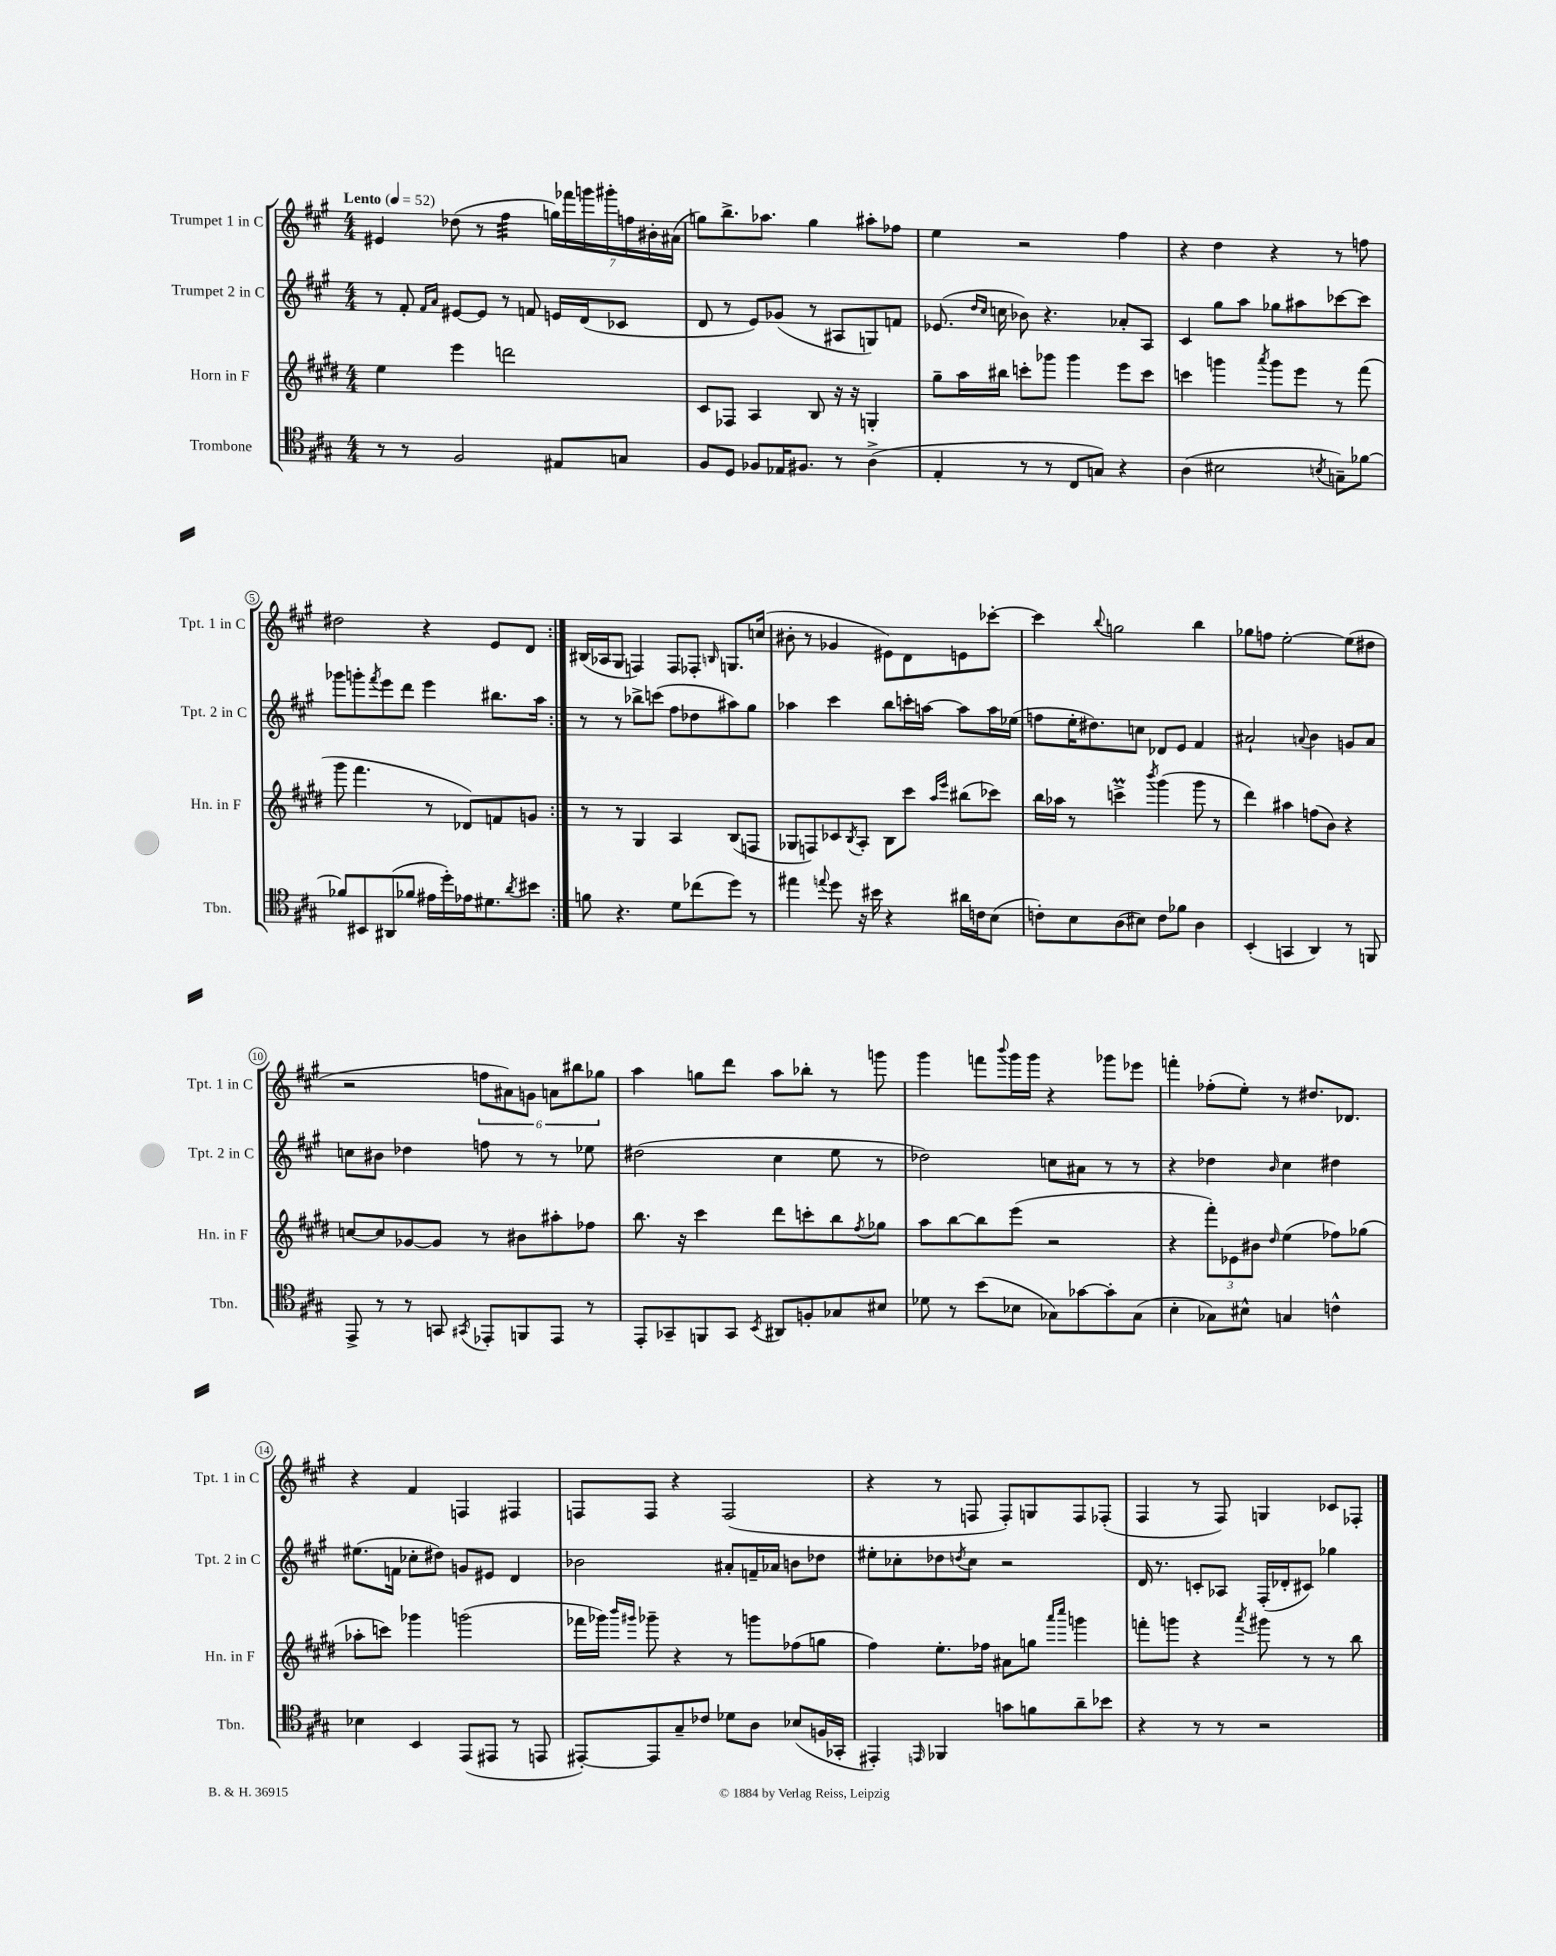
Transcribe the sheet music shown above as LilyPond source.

<<
\new StaffGroup <<
\new Staff = "s0" \with { instrumentName = "Trumpet 1 in C" shortInstrumentName = "Tpt. 1 in C" } {
    \clef treble \key a \major \numericTimeSignature \time 4/4 \tempo "Lento" 4 = 52
    \repeat volta 2 { eis'4 des''8( r8 fis''4:32 \tuplet 7/4 { g''16) fes'''16 g'''16 gis'''16-. f''16 bis'16-. ais'16( } |
    g''8) b''8.-> aes''8. g''4 ais''8-. fes''8 |
    e''4 r2 fis''4 |
    r4 d''4 r4 r8 f''8 |
    dis''2 r4 e'8 d'8 | }
    bis16( aes16 gis8 f4) f8 fes8-. \grace { b16 } g8. c''16( |
    bis'8-. r8 ges'4 eis'8) d'8 e'8 ces'''8~-. |
    ces'''4 \appoggiatura { b''8 } g''2 b''4 |
    ges''8 f''8 e''2~-. e''8( dis''8 |
    r2 \tuplet 6/4 { f''8 ais'8) g'8 a'8 bis''8 ges''8 } |
    a''4 g''8 d'''8 a''8 bes''8-. r8 g'''8 |
    gis'''4 f'''8 \appoggiatura { b'''8 } gis'''16 gis'''16 r4 ges'''8 ees'''8 |
    f'''4-. fes''8-.( e''8-.) r8 dis''8. des'8. |
    r4 fis'4 f4 fis4 |
    f8 f8 r4 f2( |
    r4 r8 f8 f8-.) g8 f8 fes8-.( |
    fis4 r8 fis8) g4 ces'8 fes8-. \bar "|." |
}
\new Staff = "s1" \with { instrumentName = "Trumpet 2 in C" shortInstrumentName = "Tpt. 2 in C" } {
    \clef treble \key a \major \numericTimeSignature \time 4/4
    \repeat volta 2 { r8 fis'8-. \grace { fis'16 a'16 } eis'8~ eis'8 r8 f'8 e'16 d'16( ces'8 |
    d'8 r8 e'8) ges'8( r8 ais8 g8) f'8 |
    ees'8.( \grace { d''16 cis''16 } c''16 bes'8) r4. aes'8-. a8 |
    cis'4 gis''8 a''8 ges''8 ais''8 ces'''8~ ces'''8 |
    ges'''8 g'''8-. \acciaccatura { fis'''8 } e'''8 d'''8 e'''4 bis''8. a''16 | }
    r8 r8 bes''8-> c'''8( fis''8 des''8 ais''8) gis''8 |
    aes''4 cis'''4 b''8 c'''16-. a''16~ a''8 a''16 ees''16( |
    f''8 e''16-. dis''8.) c''8 des'8 e'8 fis'4 |
    ais'2-! \appoggiatura { a'8 } b'4 g'8 a'8 |
    c''8 bis'8 des''4 f''8 r8 r8 ees''8 |
    dis''2( cis''4 e''8 r8 |
    des''2) c''8 ais'8 r8 r8 |
    r4 des''4 \grace { b'16 } cis''4 dis''4 |
    eis''8.( f'16 ces''8-. dis''8) g'8 eis'8 d'4 |
    bes'2 ais'8-. f'16-- aes'16 b'8 des''8 |
    eis''8-. ces''8-. des''8 \acciaccatura { d''8 } ces''8 r2 |
    d'16 r8. c'8-. aes8 fis16-.( des'16-. cis'8) ges''4 \bar "|." |
}
\new Staff = "s2" \with { instrumentName = "Horn in F" shortInstrumentName = "Hn. in F" } {
    \clef treble \key e \major \numericTimeSignature \time 4/4
    \repeat volta 2 { e''4 e'''4 d'''2 |
    cis'8 fes8 a4 b8 r16 r16 g4-. |
    gis''8-- a''16 bis''16 c'''8-. ges'''8 ges'''4 e'''8 c'''8 |
    c'''4 g'''4 \acciaccatura { a'''8 } g'''8 e'''8 r8 fis'''8( |
    gis'''8 fis'''4. r8 des'8) f'8 g'8 | }
    r8 r8 gis4 a4 b8( f8 |
    ges8 f8) ces'8 \acciaccatura { b8 } a8-. b8 cis'''8 \grace { a''16 e'''16 } bis''8( ces'''8) |
    b''16 aes''16 r8 c'''4->\prall \acciaccatura { b'''8 } gis'''4( gis'''8 r8 |
    dis'''4) ais''4 f''8( b'8) r4 |
    c''8~ c''8 ges'8~ ges'8 r8 bis'8 ais''8-. fes''8 |
    b''8. r16 cis'''4 dis'''8 c'''8-. b''8 \acciaccatura { fis''8 } ges''8 |
    a''8 b''8~ b''8 e'''8( r2 |
    r4 \tuplet 3/2 { fis'''8-.) ees'8 bis'8 } \grace { dis''16 } e''4( fes''8) ges''8( |
    aes''8-. c'''8) ges'''4 g'''2( |
    fes'''16 ges'''16) \grace { b'''16 gis'''16 } ges'''8-- r4 r8 g'''8 fes''8( g''8 |
    fis''4) e''8.-. fes''16 ais'8 g''8 \grace { a'''16 cis''''16 } g'''4 |
    f'''8-. g'''8 r4 \acciaccatura { a'''8 } gis'''8 r8 r8 b''8 \bar "|." |
}
\new Staff = "s3" \with { instrumentName = "Trombone" shortInstrumentName = "Tbn." } {
    \clef tenor \key a \major \numericTimeSignature \time 4/4
    \repeat volta 2 { r8 r8 fis2 eis8 g8 |
    fis8 d8 fes8 ees16 fis8. r8 a4->( |
    e4-. r8 r8 cis8 g8) r4 |
    a4( bis2 \acciaccatura { b8 } g8--) fes'8~ |
    fes'8 bis,8 ais,8( fes'8 eis'16 d''16-.) ees'16 dis'8. \acciaccatura { a'8 } bis'8 | }
    f'8 r4. d'8 ces''8( d''8) r8 |
    eis''4 \appoggiatura { e''8 } d''8 r16 bis'16 r4 ais'16 c'16 b8( |
    c'8-.) b8 a8( bis8) c'8 fes'8 a4 |
    b,4-.( g,4 a,4) r8 f,8 |
    e,8-> r8 r8 g,8 \acciaccatura { gis,8 } ees,8-. f,8 ees,8 r8 |
    e,8-. ges,8-- f,8 ges,8 \acciaccatura { b,8 } ais,8 f8-. ges8 bis8 |
    des'8 r8 b'8( bes8 ges8) ges'8~ ges'8-. ges8( |
    b4-. ges8) bis8-^ g4 c'4-^ |
    bes4 b,4 e,8( eis,8 r8 e,8 |
    eis,8~-.) eis,8 gis8-- ces'8 des'8 a8 bes8( f16 ges,16-. |
    eis,4-.) \grace { e,16 } fes,4 g'8 f'8 a'8-- bes'8 |
    r4 r8 r8 r2 \bar "|." |
}
>>
>>
\layout { \context { \Score \override BarNumber.stencil = #(make-stencil-circler 0.1 0.3 ly:text-interface::print) } }
